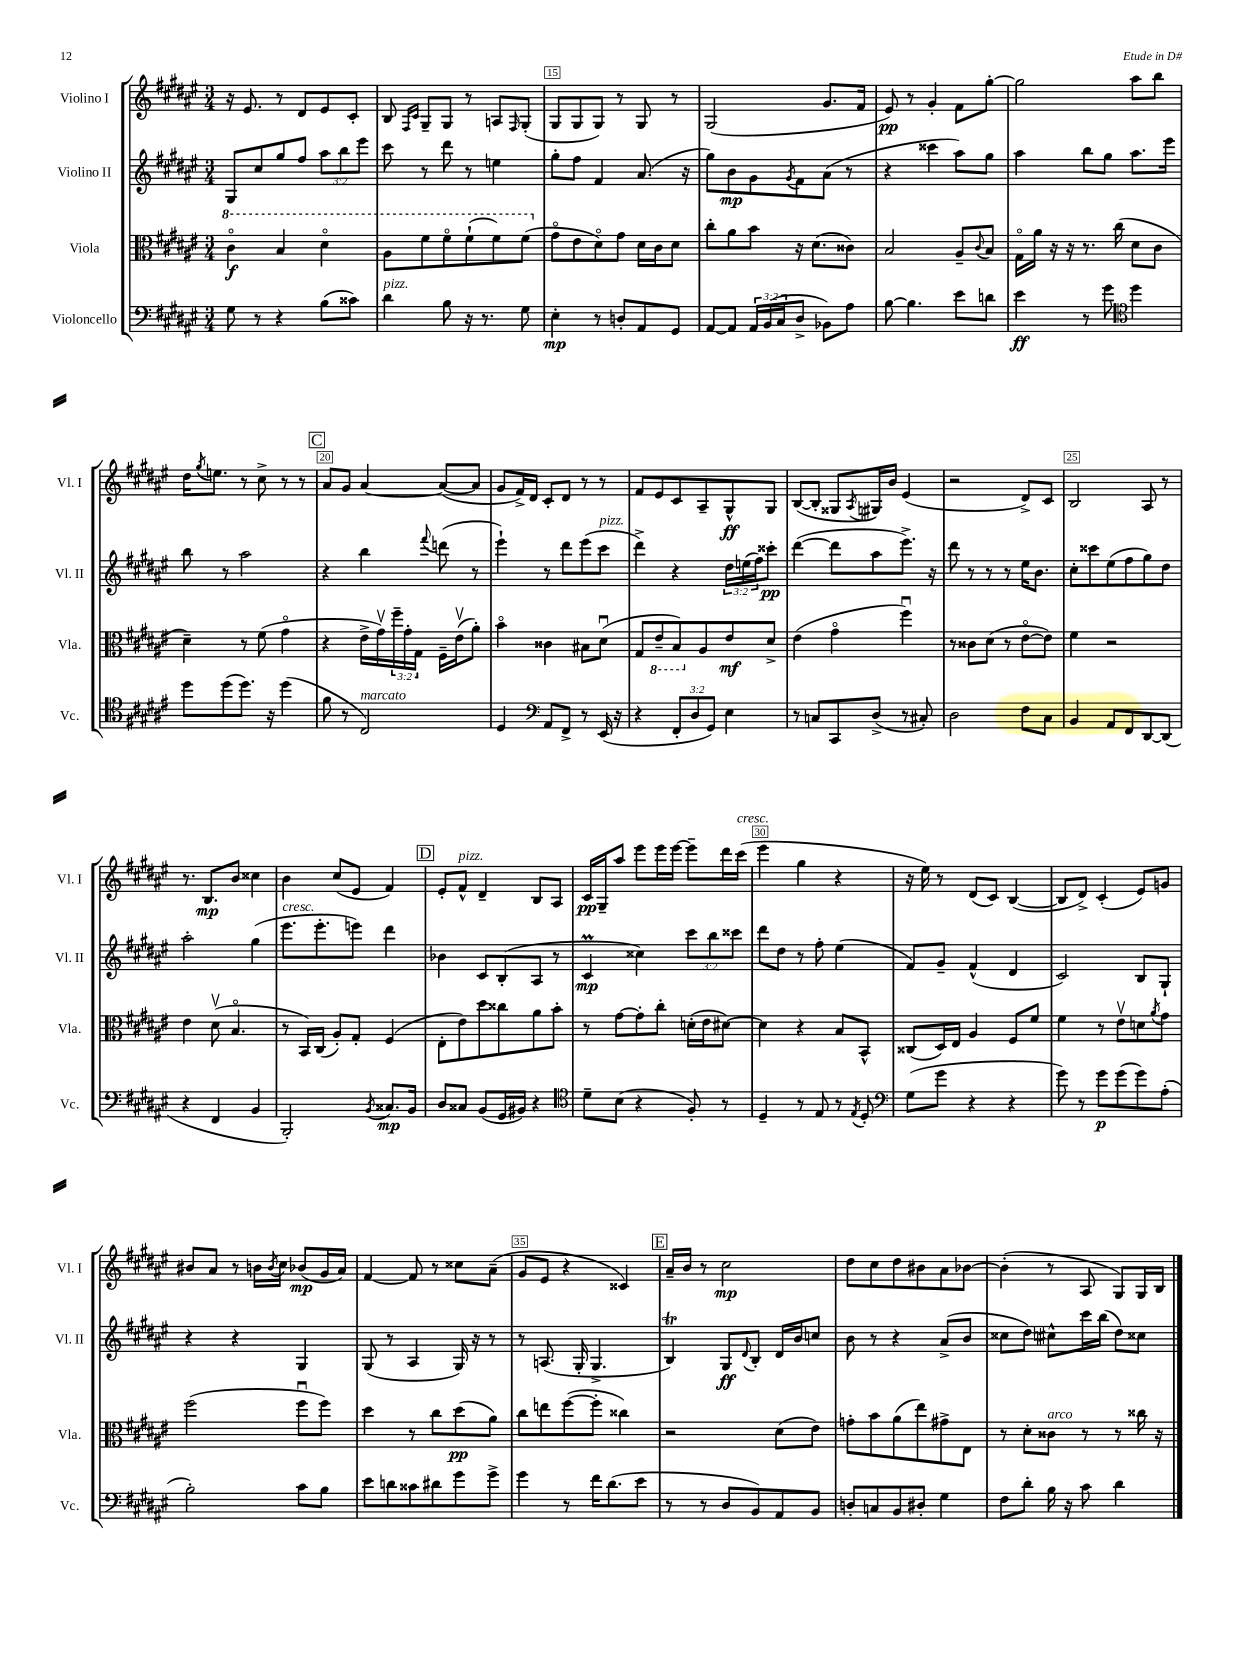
<<
\new StaffGroup <<
\new Staff = "s0" \with { instrumentName = "Violino I" shortInstrumentName = "Vl. I" } {
    \clef treble \key fis \major \numericTimeSignature \time 3/4
    r16 eis'8. r8 dis'8 eis'8 cis'8-. |
    b8 \grace { fis16 cis'16 } gis8-- gis8 r8 a8 \grace { fis16 } gis8-.( |
    gis8 gis8 gis8) r8 gis8 r8 |
    gis2( gis'8. fis'16 |
    eis'8\pp) r8 gis'4-. fis'8 gis''8~-. |
    gis''2 ais''8 b''8 |
    dis''16 \acciaccatura { gis''8 } e''8. r8 cis''8-> r8 r8 |
    \mark \markup { \box "C" } ais'8 gis'8 ais'4~ ais'8~( ais'8 |
    gis'8 fis'16->) dis'16 cis'8-. dis'8 r8 r8 |
    fis'8 eis'8 cis'8 ais8-- gis8-^\ff gis8 |
    b8~( b8-. gisis8 \acciaccatura { ais8 } gis16) b'16 eis'4( |
    r2 dis'8->) cis'8 |
    b2 ais8 r8 |
    r8. b8.\mp b'8 cisis''4 |
    b'4 cis''8( eis'8 fis'4) |
    \mark \markup { \box "D" } eis'8-. fis'8-^^\markup { \italic "pizz." } dis'4-- b8 ais8 |
    cis'16\pp gis16-- ais''8 eis'''8 eis'''16 eis'''16~ eis'''8-- dis'''16 cis'''16^\markup { \italic "cresc." }( |
    eis'''4 gis''4 r4 |
    r16 eis''16) r8 dis'8( cis'8) b4~( |
    b8 dis'8->) cis'4-.( eis'8) g'8 |
    bis'8 ais'8 r8 b'16 \acciaccatura { b'8 } cis''16 bes'8\mp( gis'16 ais'16) |
    fis'4~ fis'8 r8 cisis''8 ais'8--( |
    gis'8 eis'8 r4 cisis'4) |
    \mark \markup { \box "E" } ais'16-- b'16 r8 cis''2\mp |
    dis''8 cis''8 dis''8 bis'8 ais'8 bes'8~ |
    bes'4-.( r8 ais8 gis8) gis16 b16 \bar "|." |
}
\new Staff = "s1" \with { instrumentName = "Violino II" shortInstrumentName = "Vl. II" } {
    \clef treble \key fis \major \numericTimeSignature \time 3/4 \override Staff.TupletNumber.text = #tuplet-number::calc-fraction-text
    gis8 cis''8 gis''8 fis''8 \tuplet 3/2 { ais''8 b''8 eis'''8 } |
    cis'''8 r8 dis'''8 r8 e''4 |
    gis''8-. fis''8 fis'4 ais'8.( r16 |
    gis''8) b'8\mp gis'8 \acciaccatura { gis'8 } fis'8 ais'8( r8 |
    r4 cisis'''4 ais''8) gis''8 |
    ais''4 b''8 gis''8 ais''8. eis'''16 |
    b''8 r8 ais''2 |
    \mark \markup { \box "C" } r4 b''4 \appoggiatura { fis'''8 } d'''8( r8 |
    eis'''4-!) r8 dis'''8 eis'''8( cis'''8^\markup { \italic "pizz." } |
    dis'''4->) r4 \tuplet 3/2 { dis''16 e''16( fis''16) } cisis'''8-.\pp |
    dis'''4~( dis'''8 ais''8 eis'''8.->) r16 |
    dis'''8 r8 r8 r8 eis''16 b'8. |
    cis''8-. cisis'''8 eis''8( fis''8 gis''8) dis''8 |
    ais''2-. gis''4( |
    eis'''8.^\markup { \italic "cresc." } eis'''8.-. e'''8) dis'''4 |
    \mark \markup { \box "D" } bes'4 cis'8 b8-.( ais8 r8 |
    cis'4\prall\mp cisis''4) \tuplet 3/2 { cis'''8 b''8 cisis'''8 } |
    dis'''8 dis''8 r8 fis''8-. eis''4( |
    fis'8) gis'8-- fis'4-^( dis'4 |
    cis'2) b8 gis8-! |
    r4 r4 gis4 |
    gis8( r8 ais4 gis16) r16 r8 |
    r8 a8.( gis16-. gis4.-> |
    \mark \markup { \box "E" } b4\trill) gis8\ff \appoggiatura { dis'8 } b8-. dis'16 b'16 c''8 |
    b'8 r8 r4 ais'8->( b'8 |
    cisis''8 dis''8) cis''8-^ cis'''16 b''16( dis''8) cisis''8 \bar "|." |
}
\new Staff = "s2" \with { instrumentName = "Viola" shortInstrumentName = "Vla." } {
    \clef alto \key fis \major \numericTimeSignature \time 3/4 \override Staff.TupletNumber.text = #tuplet-number::calc-fraction-text
    \ottava #1 cis''4\flageolet\f b'4 dis''4\flageolet |
    ais'8 fis''8 fis''8\flageolet fis''8-!( fis''8) fis''8( \ottava #0 |
    gis'8\flageolet eis'8 dis'8\flageolet) gis'8 dis'16 cis'16 dis'8 |
    cis''8-. ais'8 b'8 r16 dis'8.( cisis'8) |
    b2 ais8-- \appoggiatura { cis'8 } b8 |
    gis16\flageolet ais'16 r16 r16 r8. cis''16( dis'8 cis'8 |
    dis'4--) r8 fis'8( gis'4\flageolet |
    \mark \markup { \box "C" } r4 eis'16-> gis'16\upbow) \tuplet 3/2 { fis''16-- gis'16-. gis16 } fis16-- eis'16\upbow( ais'8-.) |
    b'4\flageolet cisis'4 bis8 dis'8\downbow( |
    gis8 \ottava #-1 eis8-- b,8) \ottava #0 ais8 eis'8\mf dis'8-> |
    eis'4( gis'4\flageolet fis''4\downbow) |
    r8 cisis'8 dis'8( r8 eis'8~\flageolet eis'8) |
    fis'4 r2 |
    eis'4 dis'8\upbow( b4.\flageolet |
    r8 b,16) cis16( ais8-.) gis8-. fis4( |
    \mark \markup { \box "D" } eis8-. eis'8) dis''8 cisis''8 ais'8 b'8-. |
    r8 gis'8~ gis'8-. cis''8-. d'16-.( eis'16 dis'8~) |
    dis'4 r4 b8 b,8-^ |
    cisis8( dis16) eis16 ais4 fis8 fis'8 |
    fis'4 r8 eis'8\upbow d'8 \acciaccatura { ais'8 } gis'8 |
    fis''2( fis''8\downbow fis''8) |
    dis''4 r8 cis''8 dis''8\pp( ais'8) |
    cis''8 e''8 fis''8~( fis''8-. cisis''4) |
    \mark \markup { \box "E" } r2 dis'8( eis'8) |
    g'8-. b'8 ais'8( eis''8) gis'8-> eis8 |
    r8 dis'8-. cisis'8^\markup { \italic "arco" } r8 r8 cisis''16 r16 \bar "|." |
}
\new Staff = "s3" \with { instrumentName = "Violoncello" shortInstrumentName = "Vc." } {
    \clef bass \key fis \major \numericTimeSignature \time 3/4 \override Staff.TupletNumber.text = #tuplet-number::calc-fraction-text
    gis8 r8 r4 b8( cisis'8) |
    dis'4^\markup { \italic "pizz." } b8 r16 r8. gis8 |
    eis4-.\mp r8 d8-. ais,8 gis,8 |
    ais,8~ ais,8 \tuplet 3/2 { ais,16 b,16( cis16 } dis8-> bes,8) ais8 |
    b8~ b4. eis'8 d'8 |
    eis'4\ff r8 gis'8 \clef tenor dis''4 |
    dis''8 dis''8( dis''8.) r16 dis''4( |
    \mark \markup { \box "C" } fis'8 r8 cis2^\markup { \italic "marcato" }) |
    dis4 \clef bass ais,8 fis,8-> r8 eis,16( r16 |
    r4 \tuplet 3/2 { fis,8-. dis8 gis,8) } eis4 |
    r8 c8 cis,8 dis8->( r8 cis8-.) |
    dis2 fis8 cis8 |
    b,4 ais,8 fis,8 dis,8~ dis,8( |
    r4 fis,4 b,4 |
    b,,2-.) \acciaccatura { b,8 } cisis8.\mp b,16 |
    \mark \markup { \box "D" } dis8 cisis8 b,8( gis,16 bis,16) r4 |
    \clef tenor dis'8-- b8( r4 fis8-.) r8 |
    dis4-- r8 eis8 r8 \acciaccatura { eis8 } dis8-. |
    \clef bass gis8( gis'8 r4 r4 |
    gis'8) r8 gis'8\p gis'8( gis'8) ais8-.( |
    b2-.) cis'8 b8 |
    eis'8 d'8 cisis'8 dis'8 gis'8 gis'8-> |
    gis'4 r8 fis'16 dis'8.( eis'8 |
    \mark \markup { \box "E" } r8 r8 dis8 b,8) ais,8 b,8 |
    d8-. c8 b,8 dis8-. gis4 |
    fis8 dis'8-. b16 r16 cis'8 dis'4 \bar "|." |
}
>>
>>
\layout { \context { \Score currentBarNumber = #13 \override BarNumber.break-visibility = ##(#f #t #t) barNumberVisibility = #(every-nth-bar-number-visible 5) \override BarNumber.stencil = #(make-stencil-boxer 0.1 0.3 ly:text-interface::print) } }
